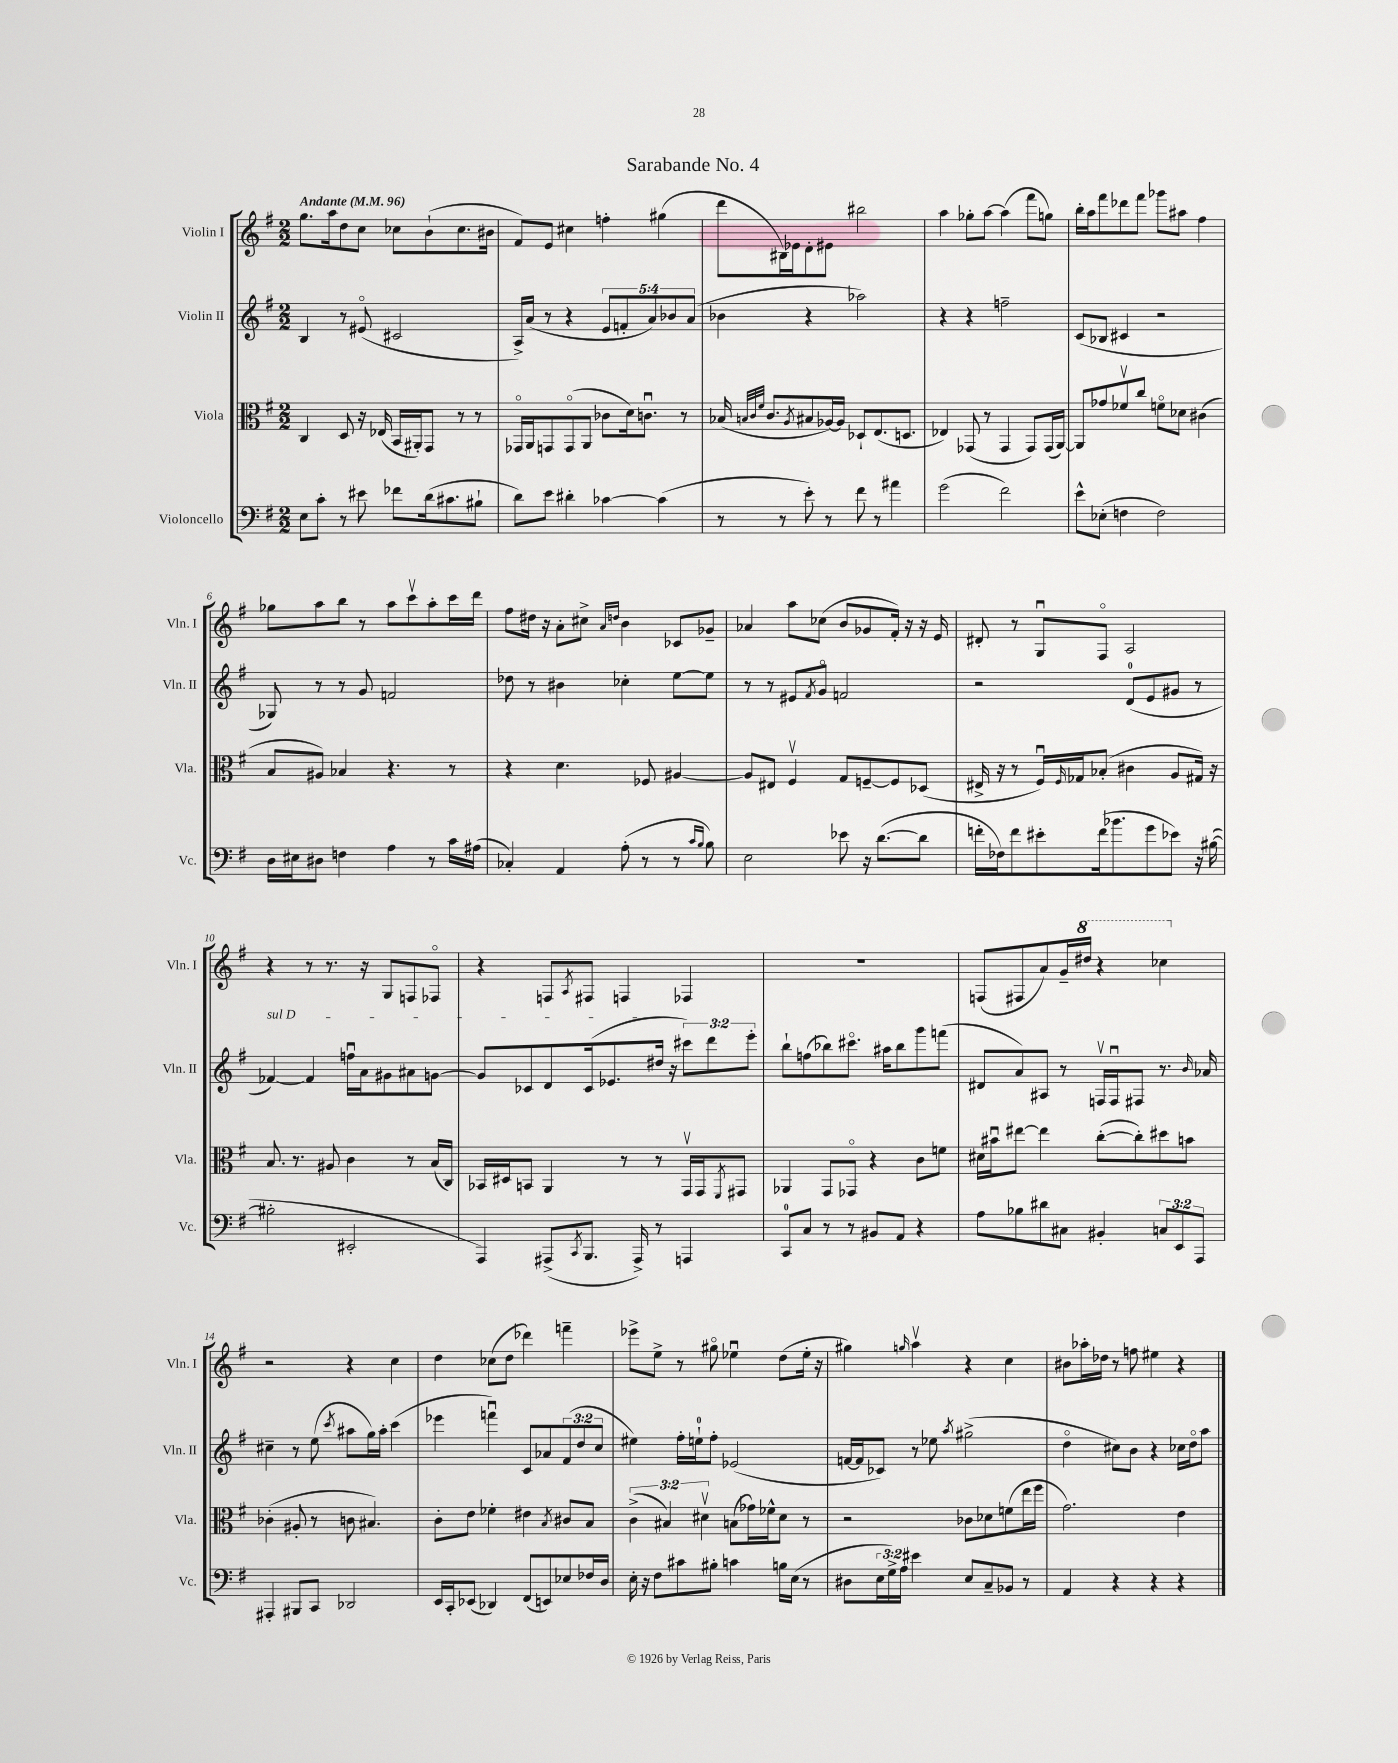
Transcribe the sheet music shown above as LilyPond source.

\header { title = "Sarabande No. 4" }
<<
\new StaffGroup <<
\new Staff = "s0" \with { instrumentName = "Violin I" shortInstrumentName = "Vln. I" } {
    \clef treble \key g \major \numericTimeSignature \time 2/2 \tempo "Andante" 4 = 96
    g''8. a''16 d''8 c''8 ces''8 b'8-!( ces''8. bis'16 |
    fis'8) e'8 cis''4 f''4-. gis''4( |
    d'''8 bis16) ees'16 d'8-. eis'8 bis''2 |
    a''4 ges''8-. a''8~ a''4( fis'''8 g''8) |
    b''16-. a''16 fis'''8 des'''8 fis'''8 ges'''8 ais''8 fis''4 |
    ges''8 a''8 b''8 r8 a''8 c'''8\upbow a''8-. c'''16 d'''16 |
    fis''8 dis''16 r16 a'8-. cis''8-> \grace { a'16 d''16 } b'4 ces'8 ges'8-- |
    aes'4 a''8 ces''8( b'8 ges'8 fis'16-.) r16 r16 e'16 |
    dis'8-. r8 g8\downbow fis8\flageolet a2 |
    r4 r8 r8. r16 g8 f8 fes8\flageolet |
    r4 f8 \acciaccatura { a8 } fis8 f4 fes4 |
    R1 |
    f8( fis8 a'8) g'16-- \ottava #1 dis'''16 r4 ces'''4 \ottava #0 |
    r2 r4 c''4 |
    d''4 ces''8( d''8 des'''4) f'''4-- |
    ees'''8-> e''8-> r8 gis''8\flageolet ees''4\downbow d''8( ees''16-. r16 |
    gis''4) \grace { g''16 } a''4\upbow r4 c''4 |
    bis'8 aes''16-. des''16 r8 f''8 eis''4 r4 \bar "|." |
}
\new Staff = "s1" \with { instrumentName = "Violin II" shortInstrumentName = "Vln. II" } {
    \clef treble \key g \major \numericTimeSignature \time 2/2 \override Staff.TupletNumber.text = #tuplet-number::calc-fraction-text
    b4 r8 eis'8\flageolet( cis'2 |
    a16->) a'16( r8 r4 \tuplet 5/4 { e'8 f'8-. a'8) bes'8 a'8( } |
    bes'4 r4 aes''2) |
    r4 r4 f''2-- |
    c'8( bes8 cis'4 r2 |
    ges8) r8 r8 g'8 f'2 |
    des''8 r8 bis'4 ces''4-. e''8~ e''8 |
    r8 r8 eis'8 \acciaccatura { fis'8 } g'8\flageolet f'2 |
    r2 d'8-0( e'8 gis'8 r8 |
    \once \override TextSpanner.bound-details.left.text = \markup { \italic "sul D" } fes'4~\startTextSpan) fes'4 f''16\downbow a'16 gis'8 ais'8 g'8~ |
    g'8 ces'8 d'8 ces'16( ees'8. dis''16\stopTextSpan r16 \tuplet 3/2 { cis'''8) d'''8 e'''8-. } |
    b''8-! f''8( bes''8) cis'''8.\flageolet ais''16 bes''8 g'''8 f'''8( |
    dis'8 a'8) ais8 r8 f16\upbow f16\downbow fis8 r8. \grace { b'16 } aes'16 |
    cis''4-- r8 e''8( \acciaccatura { c'''8 } ais''8 g''16) ais''16-. c'''4( |
    ees'''4 f'''4\downbow) c'8 aes'8 \tuplet 3/2 { fis'8( d''8 c''8 } |
    eis''4) fis''16-. e''16-0-! fis''8-. ees'2( |
    f'16~ f'16 ces'8) r8 ees''8 \acciaccatura { a''8 } gis''2->( |
    d''4\flageolet cis''8) b'8 r4 ces''16 d''16\flageolet a''8 \bar "|." |
}
\new Staff = "s2" \with { instrumentName = "Viola" shortInstrumentName = "Vla." } {
    \clef alto \key g \major \numericTimeSignature \time 2/2 \override Staff.TupletNumber.text = #tuplet-number::calc-fraction-text
    c4 d8 r16 ees16( b,16 ais,16-.) g,8 r8 r8 |
    ges,16\flageolet a,16 g,8 g,8\flageolet( a,8 ces'8 d'16) c'8.\downbow r8 |
    bes16( \grace { b32 c'32 fis'32 } c'8. \acciaccatura { a8 } bis8 aes16~) aes16 des8-! e8.( d8. |
    ees4) ges,8( r8 ges,4 ges,8) ges,16( a,16~) |
    a,8 ges'8 fes'8\upbow c''8 f'8\flageolet des'8 cis'4( |
    b8 ais8) bes4 r4. r8 |
    r4 d'4. fes8 ais4~ |
    ais8 eis8 fis4\upbow g8 f8~-- f8 des8( |
    eis16-> r16 r8 fis16\downbow) \grace { fis16 } ges16 bes8-.( cis'4 a8 gis16) r16 |
    b8. r8. ais8 c'4 r8 b16( c16) |
    bes,16 dis16 b,8 a,4 r8 r8 g,16\upbow g,16 \acciaccatura { fis,8 } gis,8 |
    aes,4 g,8 ges,8\flageolet r4 c'8 f'8 |
    dis'16 bis'16\downbow eis''8~ eis''4 c''8~-.( c''8-.) dis''8 b'8 |
    ces'4-.( ais8-. r8 c'8 bis4.) |
    c'8-. e'8 fes'4-. eis'4 \acciaccatura { b8 } cis'8 b8 |
    \tuplet 3/2 { c'4->( bis4) dis'4\upbow } b8( ges'16) fes'16-^ dis'8 r8 |
    r2 ces'8 des'8 f'8( e''16 fis''16 |
    g'2.) e'4 \bar "|." |
}
\new Staff = "s3" \with { instrumentName = "Violoncello" shortInstrumentName = "Vc." } {
    \clef bass \key g \major \numericTimeSignature \time 2/2 \override Staff.TupletNumber.text = #tuplet-number::calc-fraction-text
    e8 c'8-. r8 eis'8 fes'8 d'16( cis'8. bis8-! |
    d'8) e'8 dis'4-. ces'4~ ces'4( |
    r8 r8 e'8-.) r8 fis'8 r8 ais'4 |
    g'2( fis'2) |
    e'8-^ ees8-.( f4 f2) |
    d16 eis16 dis8 f4 a4 r8 c'16 ais16( |
    ces4-.) a,4 a8-.( r8 r8 \grace { c'16 b16 } b8) |
    e2 ees'8 r16 d'8.~( d'8 |
    f'16-. fes16) f'8 eis'8-. f'16( bes'8. g'8 ees'8) r16 bis16~( |
    bis2-. eis,2-. |
    a,,4) ais,,8->( \acciaccatura { c,8 } b,,8. ais,,16->) r8 a,,4 |
    c,8-0 c8 r8 r8 bis,8 a,8 r4 |
    a8 bes8 dis'8 cis8 bis,4-. \tuplet 3/2 { c8 e,8 a,,8 } |
    ais,,4-. bis,,8 c,8 des,2 |
    e,16 c,16-. ees,8( des,4) fis,8( e,8) ees8 fes16 d16 |
    e16-. r16 fis8 cis'8 bis8-. c'4 b16 e16( r8 |
    dis8 \tuplet 3/2 { e16 g16->) a16 } eis'4 e8 c8-- bes,8 r8 |
    a,4 r4 r4 r4 \bar "|." |
}
>>
>>
